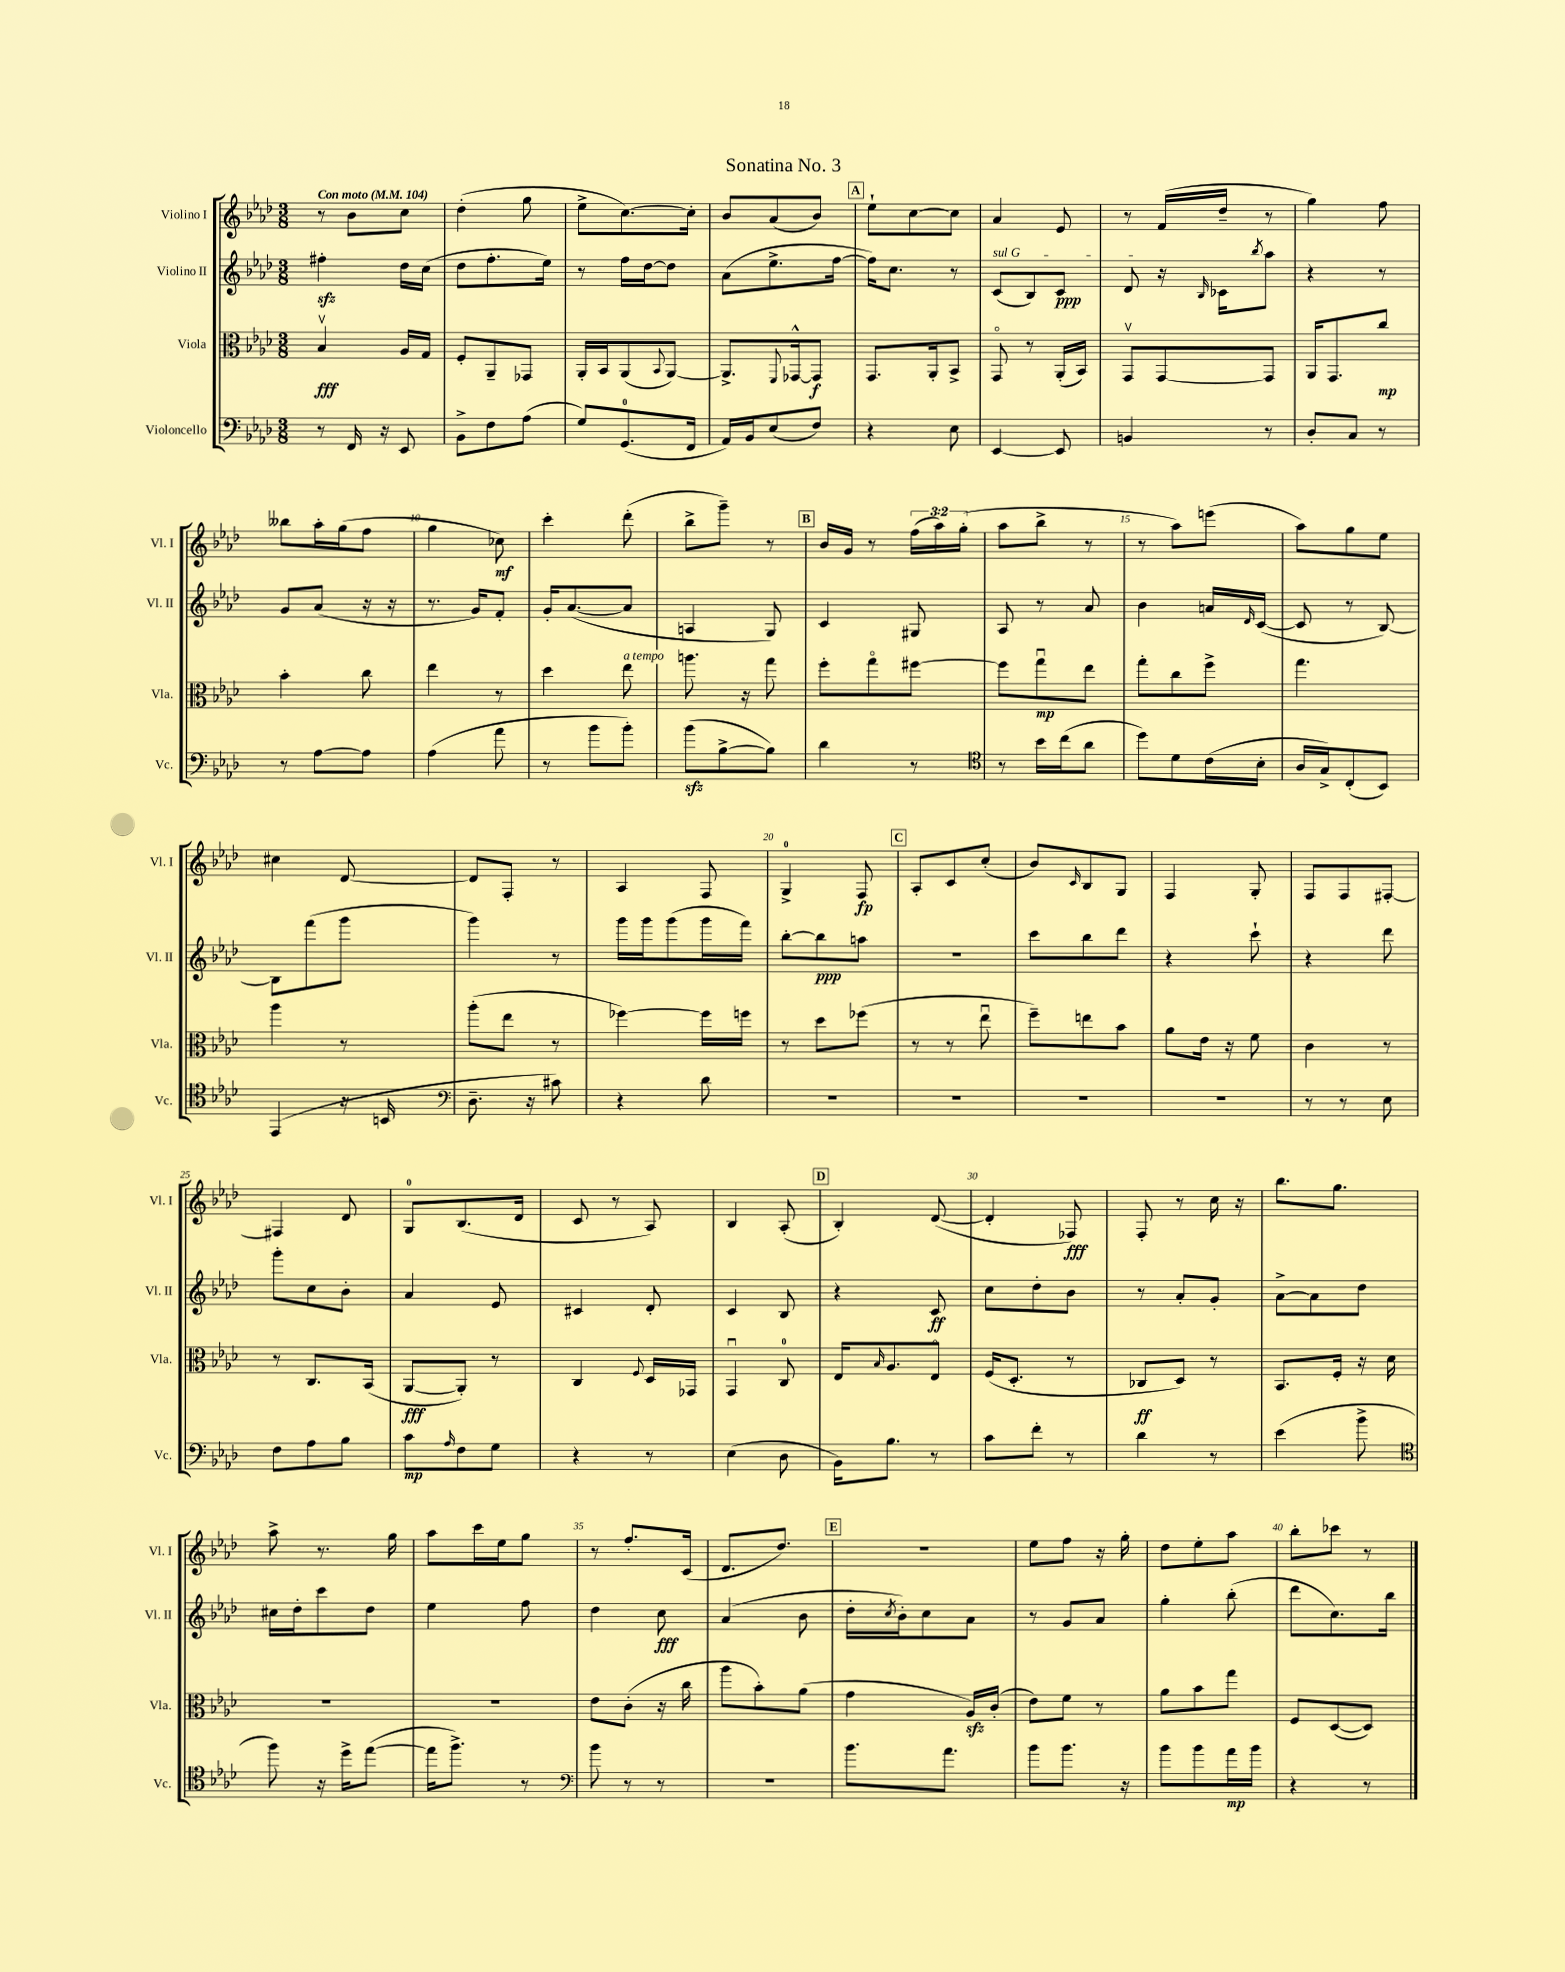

**kern	**dynam	**kern	**dynam	**kern	**dynam	**kern	**dynam
*part4	*part4	*part3	*part3	*part2	*part2	*part1	*part1
*staff4	*staff4	*staff3	*staff3	*staff2	*staff2	*staff1	*staff1
*I"Violoncello	*	*I"Viola	*	*I"Violino II	*	*I"Violino I	*
*I'Vc.	*	*I'Vla.	*	*I'Vl. II	*	*I'Vl. I	*
*clefF4	*	*clefC3	*	*clefG2	*	*clefG2	*
*k[b-e-a-d-]	*	*k[b-e-a-d-]	*	*k[b-e-a-d-]	*	*k[b-e-a-d-]	*
*M3/8	*	*M3/8	*	*M3/8	*	*M3/8	*
*MM104	*	*MM104	*	*MM104	*	*MM104	*
=1	=1	=1	=1	=1	=1	=1	=1
!	!	!	!	!	!	!LO:TX:a:B:t=Con moto	!
8r	.	4B-v/	fff	4ff#Xzz'\	.	8r	.
16FF/	.	.	.	.	.	8b-\L	.
16r	.	.	.	.	.	.	.
8EE-/	.	16A-/LL	.	16dd-\LL	.	8cc\J	.
.	.	16G/JJ	.	(16cc\JJ	.	.	.
=2	=2	=2	=2	=2	=2	=2	=2
8BB-^\L	.	8F'/L	.	8dd-\L	.	(4dd-'\	.
8F\	.	8AA-~/	.	8.ff'\	.	.	.
(8A-\J	.	8GG-X/J	.	.	.	8gg\	.
.	.	.	.	16ee-\Jk)	.	.	.
=3	=3	=3	=3	=3	=3	=3	=3
8G/L)	.	16AA-'/LL	.	8r	.	8ee-^\L	.
.	.	16BB-/J	.	.	.	.	.
(8.GG/	.	(8AA-/	.	16ff\LL	.	[8.cc\)	.
.	.	.	.	[16dd-\J	.	.	.
.	.	8qqBB-/	.	.	.	.	.
.	.	[8AA-/J)	.	8dd-\J]	.	.	.
16FF/Jk	.	.	.	.	.	16cc'\Jk]	.
=4	=4	=4	=4	=4	=4	=4	=4
16AA-/LL)	.	8.AA-^/L]	.	(8a-\L	.	8b-/L	.
16BB-/J	.	.	.	.	.	.	.
(8E-/	.	.	.	8.ee-^\	.	(8a-/	.
.	.	8qqFF/	.	.	.	.	.
.	.	[16GG-X^^/k	.	.	.	.	.
8F/J)	.	8GG-/J]	f	.	.	8b-/J)	.
.	.	.	.	[16ff\Jk	.	.	.
!!LO:REH:place=s1:t=A
=5	=5	=5	=5	=5	=5	=5	=5
4r	.	8.GG/L	.	16ff\KL])	.	8ee-`\L	.
.	.	.	.	8.cc\J	.	.	.
.	.	.	.	.	.	[8cc\	.
.	.	16AA-'/k	.	.	.	.	.
8E-\	.	8BB-^/J	.	8r	.	8cc\J]	.
=6	=6	=6	=6	=6	=6	=6	=6
!	!	!	!	!LO:TX:a:i:t=sul G	!	!	!
[4EE-/	.	8GG/	.	(8c/L	.	4a-/	.
.	.	8r	.	8B-/)	.	.	.
8EE-/]	.	(16AA-'/LL	.	8c/J	ppp	8e-/	.
.	.	16BB-/JJ)	.	.	.	.	.
=7	=7	=7	=7	=7	=7	=7	=7
4BBn/	.	8GGv/L	.	8d-/	.	8r	.
.	.	[8GG/	.	16r	.	(16f/LL	.
.	.	.	.	16qqB-/	.	.	.
.	.	.	.	16c-X\KL	.	16dd-~/JJ	.
.	.	.	.	8qbb-/	.	.	.
8r	.	8GG/J]	.	8aa-\J	.	8r	.
=8	=8	=8	=8	=8	=8	=8	=8
8D-'/L	.	16AA-/KL	.	4r	.	4gg\)	.
.	.	8.GG/	.	.	.	.	.
8C/J	.	.	.	.	.	.	.
8r	.	8cc/J	mp	8r	.	8ff\	.
!!LO:LB:g=z
=9	=9	=9	=9	=9	=9	=9	=9
8r	.	4b-'\	.	8g/L	.	8bb--X\L	.
[8A-\L	.	.	.	(8a-/J	.	16aa-'\L	.
.	.	.	.	.	.	(16gg\J	.
8A-\J]	.	8cc\	.	16r	.	8ff\J	.
.	.	.	.	16r	.	.	.
=10	=10	=10	=10	=10	=10	=10	=10
(4A-\	.	4ee-\	.	8.r	.	4gg\	.
.	.	.	.	16g/KL)	.	.	.
8a-\	.	8r	.	8f'/J	.	8cc-X\)	mf
=11	=11	=11	=11	=11	=11	=11	=11
8r	.	4dd-\	.	16g'/KL	.	4ccc'\	.
.	.	.	.	([8.a-/	.	.	.
8b-\L	.	.	.	.	.	.	.
!	!	!LO:TX:a:i:t=a tempo	!	!	!	!	!
8b-'\J)	.	8ee-\	.	8a-/J]	.	(8ddd-'\	.
=12	=12	=12	=12	=12	=12	=12	=12
(8b-zz\L	.	8.aan\	.	4An/	.	8bb-^\L	.
[8B-^\	.	.	.	.	.	8ggg~\J)	.
.	.	16r	.	.	.	.	.
8B-\J])	.	8gg\	.	8G/)	.	8r	.
!!LO:REH:place=s1:t=B
=13	=13	=13	=13	=13	=13	=13	=13
4d-\	.	8ff'\L	.	4c/	.	16b-/LL	.
.	.	.	.	.	.	16g/JJ	.
.	.	8gg\	.	.	.	8r	.
8r	.	[8ff#X\J	.	8G#X/	.	(24ff\LL	.
.	.	.	.	.	.	24aa-\)	.
.	.	.	.	.	.	(24gg'\JJ	.
=14	=14	=14	=14	=14	=14	=14	=14
*clefC4	*	*	*	*	*	*	*
8r	.	8ff#\L]	.	8A-/	.	8aa-\L	.
16b-\LL	.	8ggu\	mp	8r	.	8bb-^\J	.
(16cc\J	.	.	.	.	.	.	.
8a-\J	.	8ee-\J	.	8a-/	.	8r	.
=15	=15	=15	=15	=15	=15	=15	=15
8dd-\L)	.	8gg'\L	.	4b-\	.	8r	.
8d-\	.	8cc\	.	.	.	8aa-\L)	.
(16c\L	.	8ff^\J	.	16an/LL	.	(8eeen\J	.
.	.	.	.	16qqd-/	.	.	.
16B-'\JJ	.	.	.	([16c/JJ	.	.	.
=16	=16	=16	=16	=16	=16	=16	=16
16A-/LL	.	4.gg\	.	8c/]	.	8aa-\L)	.
16G^/J)	.	.	.	.	.	.	.
(8C'/	.	.	.	8r	.	8gg\	.
8BB-/J)	.	.	.	[8B-/)	.	8ee-\J	.
!!LO:LB:g=z
=17	=17	=17	=17	=17	=17	=17	=17
(4EE-/	.	4aa-\	.	8B-\L]	.	4cc#X\	.
.	.	.	.	(8fff\	.	.	.
16r	.	8r	.	8ggg\J	.	[8d-/	.
16BBn/	.	.	.	.	.	.	.
=18	=18	=18	=18	=18	=18	=18	=18
*clefF4	*	*	*	*	*	*	*
8.D-~\	.	(8aa-'\L	.	4ggg\)	.	8d-/L]	.
.	.	8ee-\J	.	.	.	8F'/J	.
16r	.	.	.	.	.	.	.
8c#X\)	.	8r	.	8r	.	8r	.
=19	=19	=19	=19	=19	=19	=19	=19
4r	.	[4ff-X\)	.	16ggg\LL	.	4A-/	.
.	.	.	.	16ggg\J	.	.	.
.	.	.	.	(8ggg\	.	.	.
8d-\	.	16ff-\LL]	.	16ggg\L	.	8F/	.
.	.	16ffn\JJ	.	16fff\JJ)	.	.	.
=20	=20	=20	=20	=20	=20	=20	=20
4.r	.	8r	.	[8bb-'\L	.	4G^/	.
.	.	8dd-\L	.	8bb-\]	ppp	.	.
.	.	(8ff-X\J	.	8aan\J	.	8F/	fp
!!LO:REH:place=s1:t=C
=21	=21	=21	=21	=21	=21	=21	=21
4.r	.	8r	.	4.r	.	8A-'/L	.
.	.	8r	.	.	.	8c/	.
.	.	8ee-u\	.	.	.	(8cc'/J	.
=22	=22	=22	=22	=22	=22	=22	=22
4.r	.	8ff~\L)	.	8ccc\L	.	8b-/L)	.
.	.	.	.	.	.	16qqc/	.
.	.	8een\	.	8bb-\	.	8B-/	.
.	.	8b-\J	.	8ddd-\J	.	8G/J	.
=23	=23	=23	=23	=23	=23	=23	=23
4.r	.	8a-\L	.	4r	.	4F/	.
.	.	16e-\Jk	.	.	.	.	.
.	.	16r	.	.	.	.	.
.	.	8f\	.	8ccc`\	.	8G'/	.
=24	=24	=24	=24	=24	=24	=24	=24
8r	.	4c\	.	4r	.	8F/L	.
8r	.	.	.	.	.	8F/	.
8E-\	.	8r	.	8ddd-\	.	[8F#X'/J	.
!!LO:LB:g=z
=25	=25	=25	=25	=25	=25	=25	=25
8F\L	.	8r	.	8ggg'\L	.	4F#X/]	.
8A-\	.	8.C/L	.	8cc\	.	.	.
8B-\J	.	.	.	8b-'\J	.	8d-/	.
.	.	(16BB-/Jk	.	.	.	.	.
=26	=26	=26	=26	=26	=26	=26	=26
8c\L	mp	[8AA-/L	fff	4a-/	.	8G/L	.
16qqA-/	.	.	.	.	.	.	.
8F\	.	8AA-'/J])	.	.	.	(8.B-/	.
8G\J	.	8r	.	8e-/	.	.	.
.	.	.	.	.	.	16d-/Jk	.
=27	=27	=27	=27	=27	=27	=27	=27
4r	.	4C/	.	4c#X/	.	8c/	.
.	.	.	.	.	.	8r	.
.	.	8qqF/	.	.	.	.	.
8r	.	16D-/LL	.	8d-'/	.	8A-/)	.
.	.	16GG-X/JJ	.	.	.	.	.
=28	=28	=28	=28	=28	=28	=28	=28
(4E-\	.	4GGu/	.	4c/	.	4B-/	.
8D-\	.	8C/	.	8B-/	.	(8A-'/	.
!!LO:REH:place=s1:t=D
=29	=29	=29	=29	=29	=29	=29	=29
16BB-\KL)	.	16E-/KL	.	4r	.	4B-'/)	.
.	.	16qqB-/	.	.	.	.	.
8.B-\J	.	8.A-/	.	.	.	.	.
8r	.	8E-/J	.	8c/	ff	([8d-/	.
=30	=30	=30	=30	=30	=30	=30	=30
8c\L	.	(16F/KL	.	8cc\L	.	4d-'/]	.
.	.	8.D-'/J	.	.	.	.	.
8f'\J	.	.	.	8dd-'\	.	.	.
8r	.	8r	.	8b-\J	.	8F-X/)	fff
=31	=31	=31	=31	=31	=31	=31	=31
4d-\	.	8C-X/L	ff	8r	.	8F'/	.
.	.	8D-/J)	.	8a-'/L	.	8r	.
8r	.	8r	.	8g'/J	.	16cc\	.
.	.	.	.	.	.	16r	.
=32	=32	=32	=32	=32	=32	=32	=32
(4e-\	.	8.BB-/L	.	[8a-^\L	.	8.bb-\L	.
.	.	.	.	8a-\]	.	.	.
.	.	16F'/Jk	.	.	.	8.gg\J	.
8b-^\	.	16r	.	8dd-\J	.	.	.
.	.	16d-\	.	.	.	.	.
!!LO:LB:g=z
=33	=33	=33	=33	=33	=33	=33	=33
*clefC4	*	*	*	*	*	*	*
8ff\)	.	4.r	.	16cc#X\LL	.	8aa-^\	.
.	.	.	.	16dd-'\J	.	.	.
16r	.	.	.	8ccc\	.	8.r	.
16dd-^\KL	.	.	.	.	.	.	.
([8ee-\J	.	.	.	8dd-\J	.	.	.
.	.	.	.	.	.	16gg\	.
=34	=34	=34	=34	=34	=34	=34	=34
16ee-\KL]	.	4.r	.	4ee-\	.	8aa-\L	.
8.ff^\J)	.	.	.	.	.	.	.
.	.	.	.	.	.	16ccc\L	.
.	.	.	.	.	.	16ee-\J	.
8r	.	.	.	8ff\	.	8gg\J	.
=35	=35	=35	=35	=35	=35	=35	=35
*clefF4	*	*	*	*	*	*	*
8b-\	.	8e-\L	.	4dd-\	.	8r	.
8r	.	(8c'\J	.	.	.	8.ff'/L	.
8r	.	16r	.	8cc\	fff	.	.
.	.	16cc\	.	.	.	(16c/Jk	.
=36	=36	=36	=36	=36	=36	=36	=36
4.r	.	8aa-\L	.	(4a-/	.	8.d-/L	.
.	.	8b-'\)	.	.	.	.	.
.	.	.	.	.	.	8.dd-/J)	.
.	.	(8a-\J	.	8b-\	.	.	.
!!LO:REH:place=s1:t=E
=37	=37	=37	=37	=37	=37	=37	=37
8.b-\L	.	4g\	.	16dd-'\LL	.	4.r	.
.	.	.	.	8qcc/	.	.	.
.	.	.	.	16b-'\J)	.	.	.
.	.	.	.	8cc\	.	.	.
8.a-\J	.	.	.	.	.	.	.
.	.	16A-zz/LL)	.	8a-\J	.	.	.
.	.	(16c'/JJ	.	.	.	.	.
=38	=38	=38	=38	=38	=38	=38	=38
8b-\L	.	8e-\L)	.	8r	.	8ee-\L	.
8.b-\J	.	8f\J	.	8g/L	.	8ff\J	.
.	.	8r	.	8a-/J	.	16r	.
16r	.	.	.	.	.	16gg'\	.
=39	=39	=39	=39	=39	=39	=39	=39
8b-\L	.	8a-\L	.	4gg'\	.	8dd-\L	.
8b-\	.	8b-\	.	.	.	8ee-'\	.
16a-\L	mp	8gg\J	.	(8bb-'\	.	8aa-\J	.
16b-\JJ	.	.	.	.	.	.	.
=40	=40	=40	=40	=40	=40	=40	=40
4r	.	8F/L	.	8ddd-\L	.	8bb-'\L	.
.	.	([8D-/	.	8.cc\)	.	8ccc-X\J	.
8r	.	8D-/J])	.	.	.	8r	.
.	.	.	.	16bb-\Jk	.	.	.
==	==	==	==	==	==	==	==
*-	*-	*-	*-	*-	*-	*-	*-
